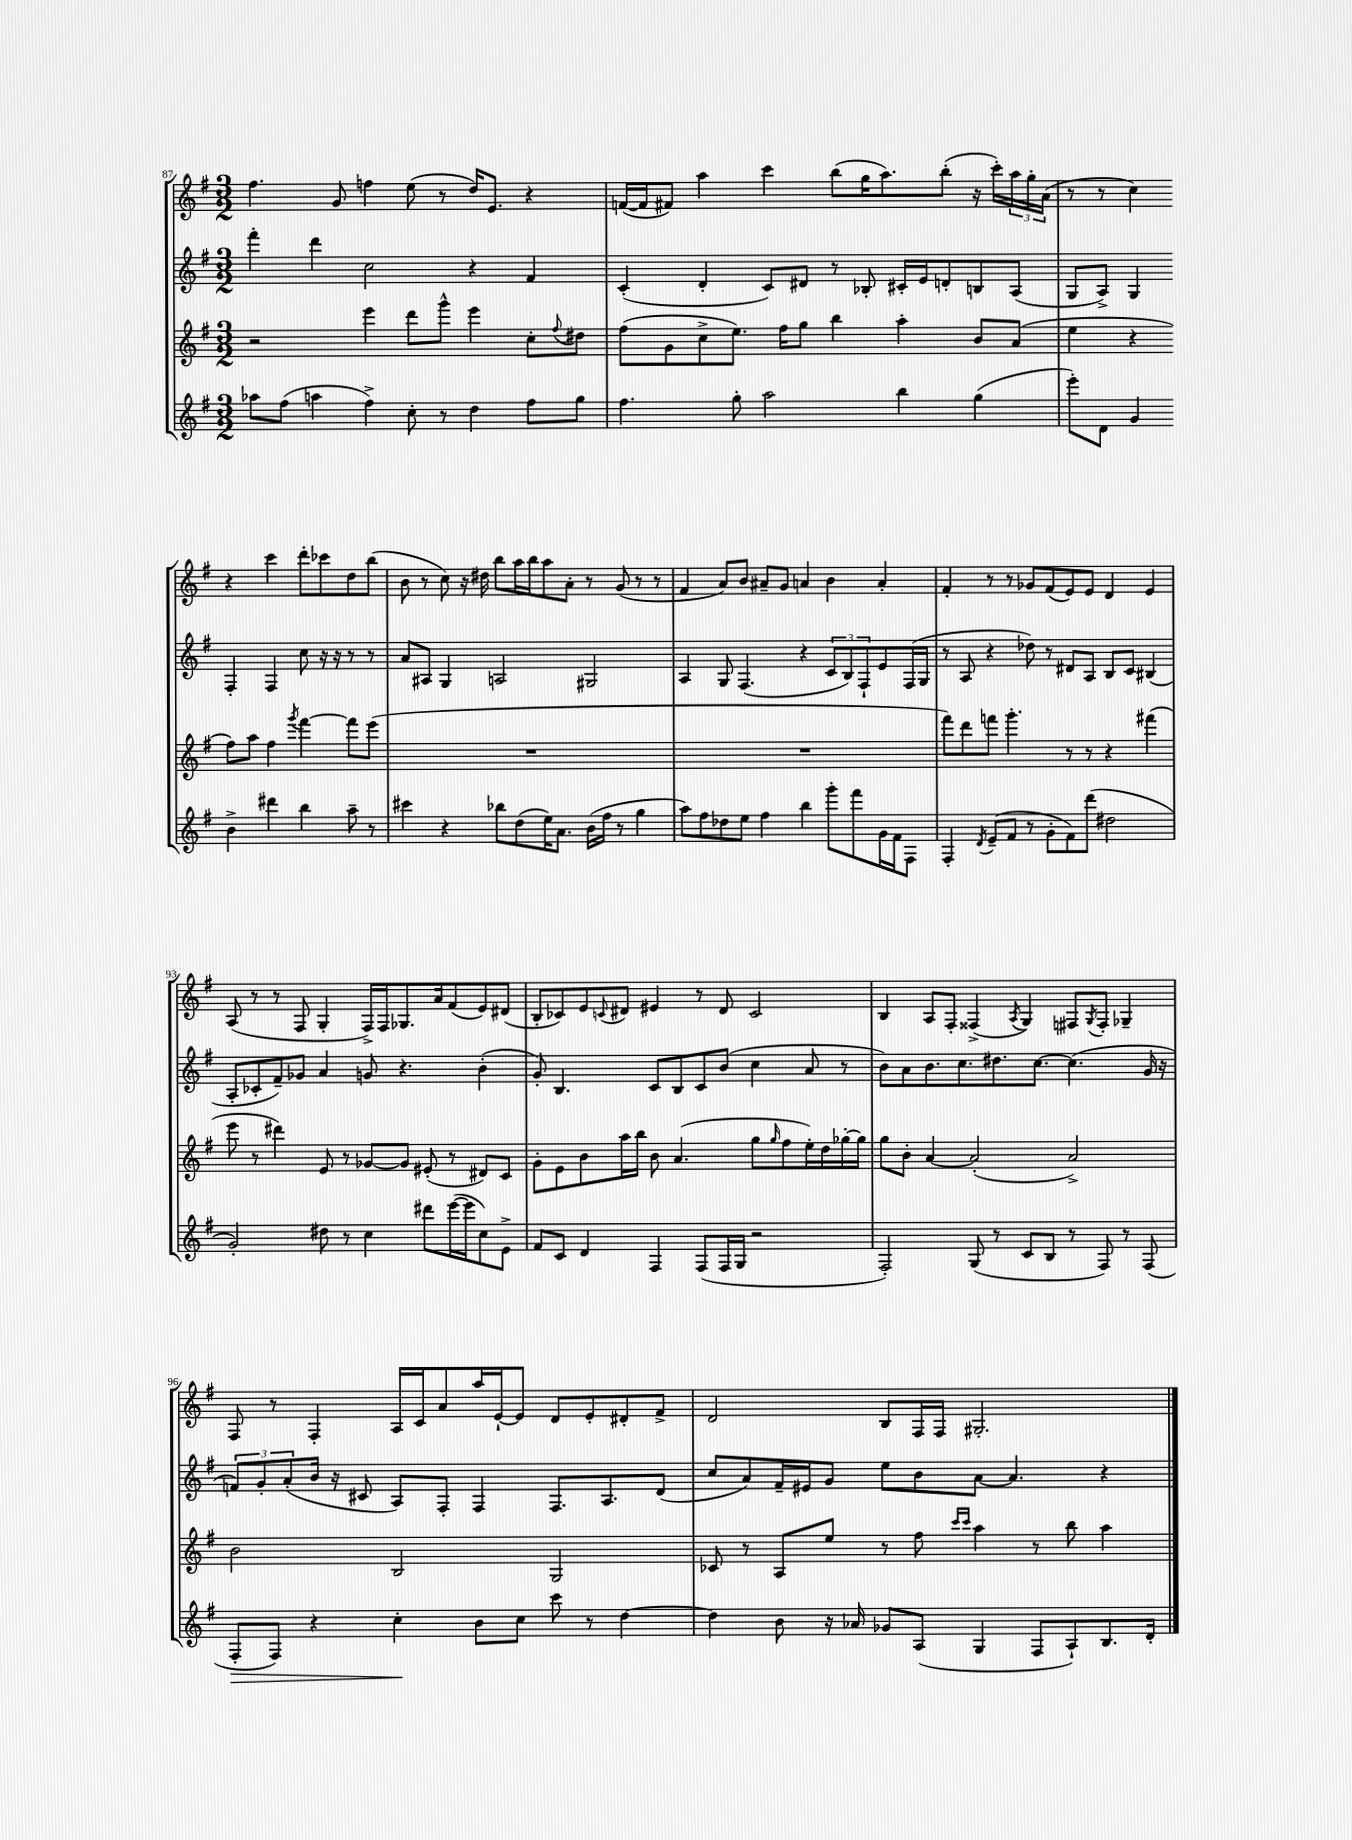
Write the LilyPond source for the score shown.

<<
\new StaffGroup <<
\new Staff = "s0" {
    \clef treble \key g \major \numericTimeSignature \time 3/2
    fis''4. g'8 f''4 e''8( r8 d''16) e'8. r4 |
    f'16~( f'16 fis'8) a''4 c'''4 b''8( g''16 a''8.) b''8-.( r16 c'''16-.) \tuplet 3/2 { a''16 g''16-. a'16( } |
    r8 r8 c''4) r4 c'''4 d'''8-. ces'''8 d''8 b''8( |
    b'8 r8 c''8) r16 dis''16 b''8 a''16 b''16 a''8 a'8-. r8 g'8( r8 r8 |
    fis'4 a'8) b'8 ais'8-- g'8 a'4 b'4 a'4-. |
    fis'4-. r8 r8 ges'8 fis'8( e'8) e'8 d'4 e'4 |
    a8( r8 r8 fis8 g4-. fis16->) fis16 ges8. a'16 fis'8( e'8) dis'8( |
    b8-. ces'8) e'8 \appoggiatura { c'8 } dis'8 eis'4 r8 dis'8 c'2 |
    b4 a8 fis8-. fisis4->( \acciaccatura { a8 } g4) fis8 \acciaccatura { g8 } fis8-. ges4-- |
    fis8 r8 fis4-. a16 c'16 a'8 a''16 e'16~-! e'8 d'8 e'8-. dis'8-. fis'8-> |
    d'2 b8 fis16 fis16 gis2.-. \bar "|." |
}
\new Staff = "s1" {
    \clef treble \key g \major \numericTimeSignature \time 3/2
    fis'''4-. d'''4 c''2 r4 fis'4 |
    c'4-.( d'4-. c'8) dis'8 r8 bes8-. cis'16-. e'16 d'8-. b8 a8( |
    g8 a8->) g4 fis4-. fis4 c''8 r16 r16 r8 r8 |
    a'8 ais8 g4 a2 gis2 |
    a4 g8 fis4.( r4 \tuplet 3/2 { c'8 b8) fis8-! } e'8 fis16( g16 |
    r8 a8 r4 des''8) r8 dis'8 a8 b8 c'8 bis4( |
    a8-. ces'8-. fis'8--) ges'8 a'4 g'8 r4. b'4-.( |
    g'8-.) b4. c'8 b8 c'8 b'8( c''4 a'8 r8 |
    b'8) a'8 b'8. c''8. dis''8. c''8.~ c''4.( g'16 r16 |
    \tuplet 3/2 { f'8) g'8-. a'8-.( } b'16 r16 cis'8 a8) fis8-. fis4 fis8. a8. d'8( |
    c''8 a'8) fis'16-- eis'16 g'8 e''8 b'8 a'8~ a'4. r4 \bar "|." |
}
\new Staff = "s2" {
    \clef treble \key g \major \numericTimeSignature \time 3/2
    r2 e'''4 d'''8 g'''8-^ e'''4 c''8-. \appoggiatura { fis''8 } dis''8 |
    fis''8( g'8 c''8-> e''8.) fis''16 g''8 b''4 a''4-. b'8 a'8( |
    e''4 r4 fis''8) a''8 fis''4 \acciaccatura { g'''8 } fis'''4~ fis'''8 e'''8( |
    R1. |
    R1. |
    fis'''8) d'''8 f'''8 g'''4.-. r8 r8 r4 fis'''4( |
    e'''8 r8 dis'''4) e'8 r8 ges'8~ ges'8 eis'8-.( r8 dis'8) c'8 |
    g'8-. e'8 b'8 a''16 b''16 b'8 a'4.( g''8 \grace { g''16 } fis''8 e''16-.) d''16 ges''16~-. ges''16 |
    g''8 b'8-. a'4~ a'2-.( a'2->) |
    b'2 b2 g2 |
    ces'8 r8 a8 e''8 r8 fis''8 \grace { c'''16 c'''16 } a''4 r8 b''8 a''4 \bar "|." |
}
\new Staff = "s3" {
    \clef treble \key g \major \numericTimeSignature \time 3/2
    aes''8 fis''8( a''4 fis''4->) c''8-. r8 d''4 fis''8 g''8 |
    fis''4. g''8-. a''2 b''4 g''4( |
    e'''8-.) d'8 g'4 b'4-> dis'''4 b''4 a''8-- r8 |
    cis'''4 r4 bes''8 d''8( e''16) a'8. b'16( fis''16 r8 g''4 |
    a''8) fis''8 des''8 e''8 fis''4 b''4 g'''8-. fis'''8 g'16 fis'16 fis8 |
    fis4-. \acciaccatura { d'8 } e'8--( fis'8 r8 g'8-. fis'8) d'''8( dis''2 |
    g'2-.) dis''8 r8 c''4 dis'''8 e'''16~( e'''16 c''8) e'8-> |
    fis'8 c'8 d'4 fis4 fis8( fis16 g16 r2 |
    fis2-.) g8( r8 c'8 b8 r8 fis8) r8 fis8( |
    fis8-.\> fis8) r4 c''4-.\! b'8 c''8 c'''8 r8 d''4~ |
    d''4 b'8 r16 aes'16 ges'8 a8( g4 fis8 a8-!) b8. d'16-. \bar "|." |
}
>>
>>
\layout { \context { \Score currentBarNumber = #87 } }
